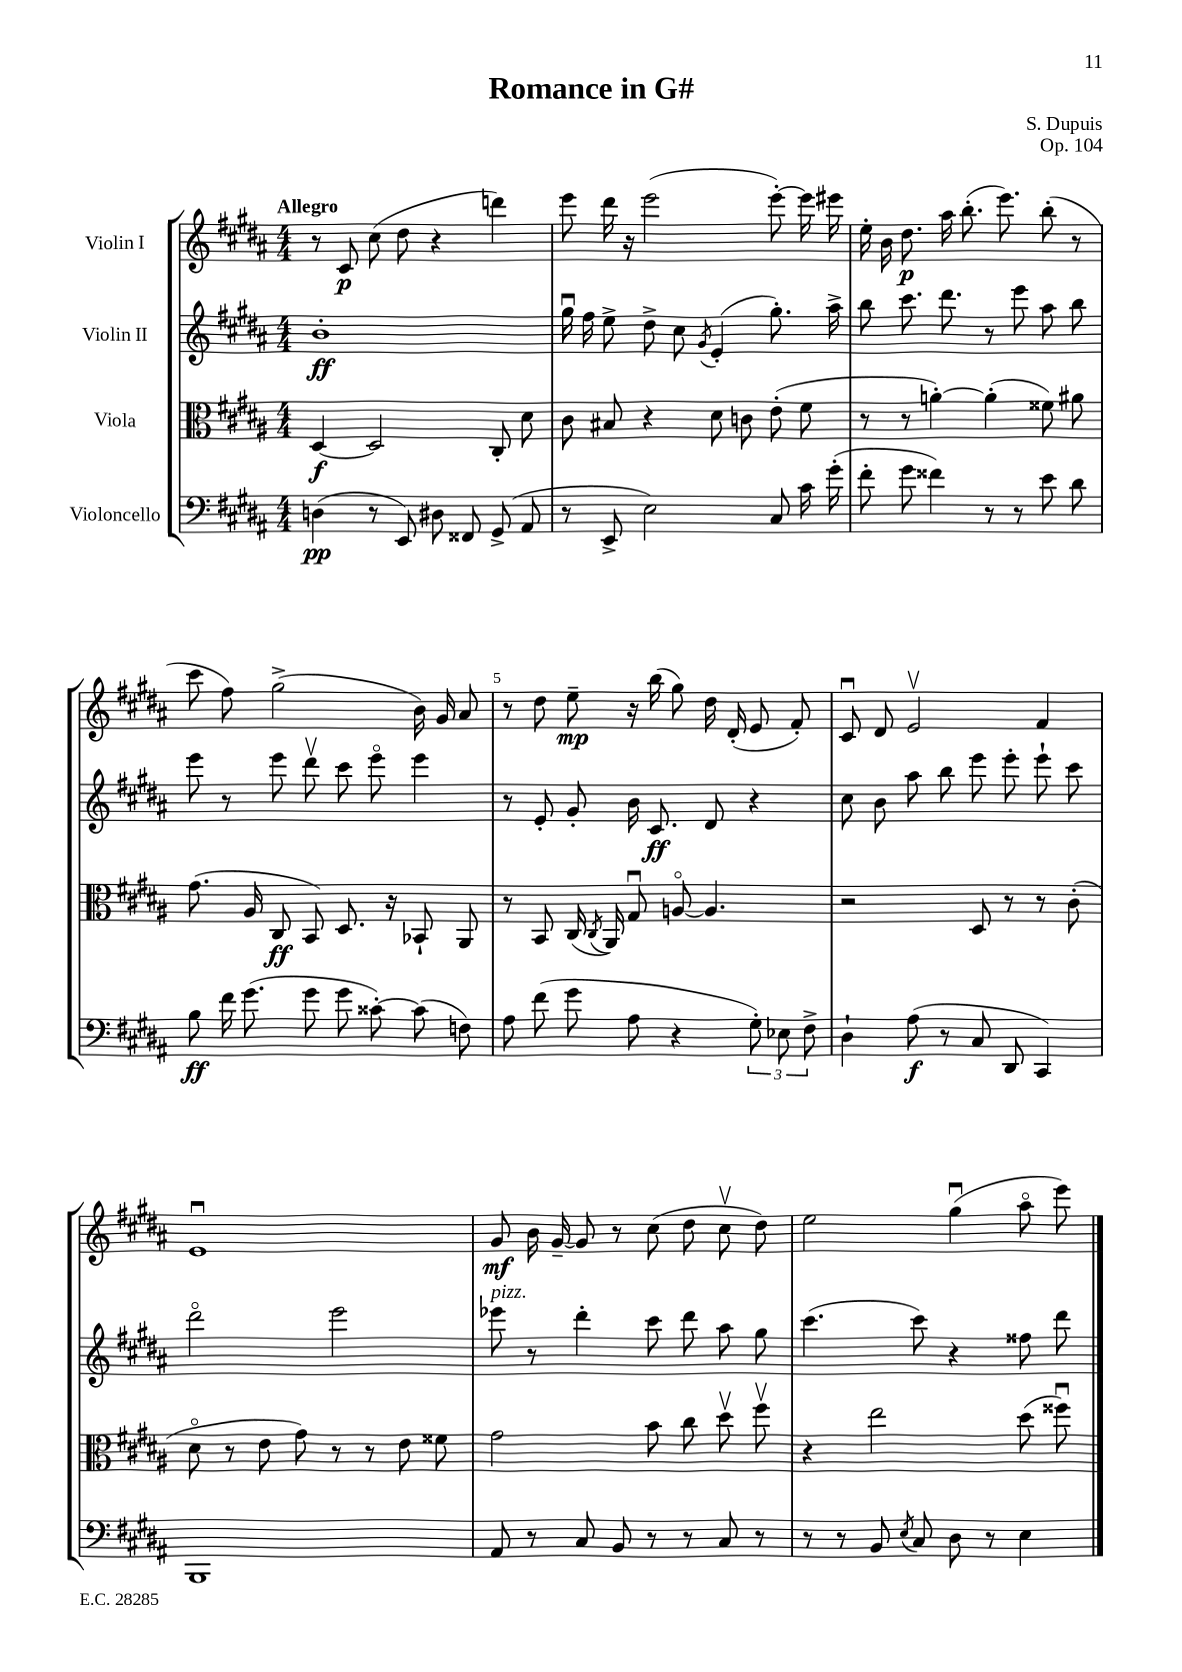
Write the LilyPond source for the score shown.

\header { title = "Romance in G#" composer = "S. Dupuis" opus = "Op. 104" }
<<
\new StaffGroup <<
\new Staff = "s0" \with { instrumentName = "Violin I" } {
    \clef treble \key b \major \numericTimeSignature \time 4/4 \tempo "Allegro"
    \autoBeamOff r8 cis'8\p cis''8( dis''8 r4 d'''4) |
    e'''8 dis'''16 r16 e'''2( e'''8~-.) e'''16 eis'''16 |
    e''16-. b'16 dis''8.\p ais''16 b''8.-.( e'''8.) b''8-.( r8 |
    cis'''8 fis''8) gis''2->( b'16) gis'16 ais'8 |
    r8 dis''8 e''8--\mp r16 b''16( gis''8) dis''16 dis'16-.( e'8 fis'8-.) |
    cis'8\downbow dis'8 e'2\upbow fis'4 |
    e'1\downbow |
    gis'8\mf b'16 gis'16~-- gis'8 r8 cis''8( dis''8 cis''8\upbow dis''8) |
    e''2 gis''4\downbow( ais''8\flageolet e'''8) \bar "|." |
}
\new Staff = "s1" \with { instrumentName = "Violin II" } {
    \clef treble \key b \major \numericTimeSignature \time 4/4
    \autoBeamOff b'1-.\ff |
    gis''16\downbow fis''16 e''8-> dis''8-> cis''8 \acciaccatura { gis'8 } e'4-.( gis''8.-.) ais''16-> |
    b''8 cis'''8. dis'''8. r8 e'''8 ais''8 b''8 |
    e'''8 r8 e'''8 dis'''8\upbow cis'''8 e'''8\flageolet e'''4 |
    r8 e'8-. gis'8-. b'16 cis'8.\ff dis'8 r4 |
    cis''8 b'8 ais''8 b''8 e'''8 e'''8-. e'''8-! cis'''8 |
    dis'''2\flageolet e'''2 |
    ees'''8^\markup { \italic "pizz." } r8 dis'''4-. cis'''8 dis'''8 ais''8 gis''8 |
    cis'''4.( cis'''8) r4 fisis''8 dis'''8 \bar "|." |
}
\new Staff = "s2" \with { instrumentName = "Viola" } {
    \clef alto \key b \major \numericTimeSignature \time 4/4
    \autoBeamOff dis4~\f dis2 cis8-. dis'8 |
    cis'8 bis8 r4 dis'8 c'8 e'8-.( fis'8 |
    r8 r8 a'4~-.) a'4-.( fisis'8) ais'8 |
    gis'8.( ais16 cis8\ff b,8) dis8. r16 bes,8-! ais,8 |
    r8 b,8 cis16( \acciaccatura { cis8 } ais,16) gis8\downbow a8~\flageolet a4. |
    r2 dis8 r8 r8 cis'8-.( |
    dis'8\flageolet r8 e'8 gis'8) r8 r8 e'8 fisis'8 |
    gis'2 b'8 cis''8 dis''8\upbow fis''8\upbow |
    r4 e''2 dis''8( fisis''8\downbow) \bar "|." |
}
\new Staff = "s3" \with { instrumentName = "Violoncello" } {
    \clef bass \key b \major \numericTimeSignature \time 4/4
    \autoBeamOff d4\pp( r8 e,8) dis8 fisis,8 gis,8->( ais,8 |
    r8 e,8-> e2) cis8 cis'16 gis'16-.( |
    fis'8-. gis'8 fisis'4) r8 r8 e'8 dis'8 |
    b8\ff fis'16 gis'8.( gis'8 gis'8 cisis'8~-.) cisis'8( f8) |
    ais8 fis'8( gis'8 ais8 r4 \tuplet 3/2 { gis8-.) ees8 fis8-> } |
    dis4-! ais8\f( r8 cis8 dis,8 cis,4) |
    b,,1 |
    ais,8 r8 cis8 b,8 r8 r8 cis8 r8 |
    r8 r8 b,8 \acciaccatura { e8 } cis8 dis8 r8 e4 \bar "|." |
}
>>
>>
\layout { \context { \Score \override BarNumber.break-visibility = ##(#f #t #t) barNumberVisibility = #(every-nth-bar-number-visible 5) } }
